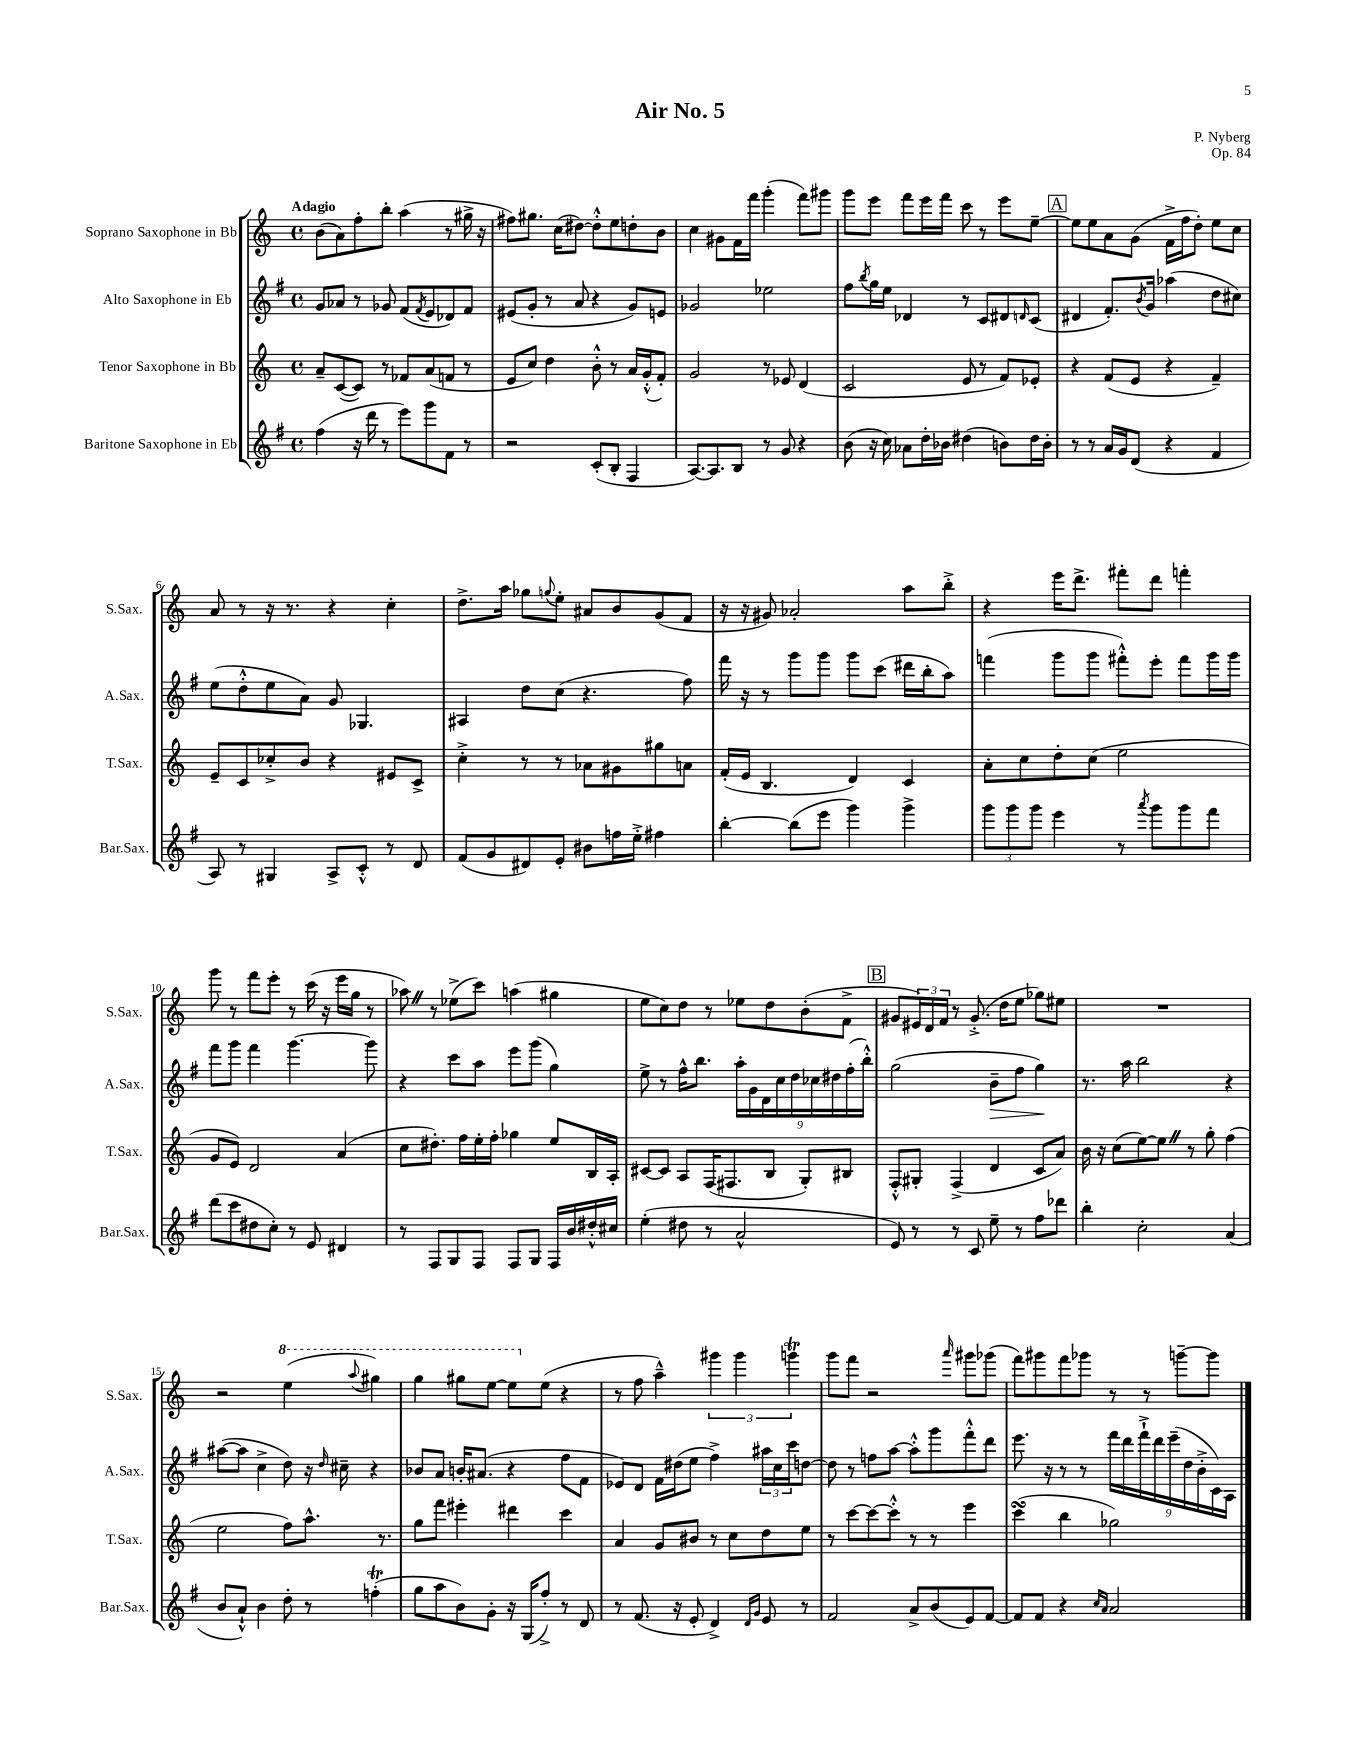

**kern	**kern	**kern	**kern
*staff4	*staff3	*staff2	*staff1
*clefG2	*clefG2	*clefG2	*clefG2
*k[f#]	*k[]	*k[f#]	*k[]
*M4/4	*M4/4	*M4/4	*M4/4
*met(c)	*met(c)	*met(c)	*met(c)
(4ff#	8a~	8g	(8b
.	([8c	8a-	8a)
16r	8c])	8r	8ff'
16ddd	.	.	.
8r	8r	8g-	8bb'
8eee)	8f-	(8f#	(4aa
.	.	8qf#	.
8ggg	(8a	8e	.
8f#	8f	8d-)	8r
8r	8r	8f#	16gg#^
.	.	.	16r
=	=	=	=
2r	8e	(8e#	8ff#)
.	8cc)	8g'	8.gg#
.	4dd	8r	.
.	.	.	(16cc
.	.	8a	[8dd#)
(8c'	8b'^^	4r	8dd#'^^]
8B'	8r	.	8ee
4F#	16a	8g)	8dd'
.	(16g'^^	.	.
.	8f')	8e	8b
=	=	=	=
[8.A)	2g	2g-	4cc
8.A]	.	.	.
.	.	.	8g#
8B	.	.	16f
.	.	.	16fff
8r	8r	2ee-	(4ggg'
8g	8e-	.	.
4r	(4d	.	8fff)
.	.	.	8ggg#
=	=	=	=
(8b	2c	8ff#	8ggg
.	.	8qbb	.
16r	.	16gg	8eee
16cc)	.	16ee	.
8a-	.	4d-	8fff
16dd'	.	.	16eee
16b-	.	.	16fff
(4dd#	8e	8r	8ccc
.	8r	8c	8r
8b)	8f)	8d#	8eee
.	.	16qqd	.
16dd#	8e-'	(8c	[8ee~
16b'	.	.	.
=	=	=	=
8r	4r	4d#	8ee]
8r	.	.	8ee
16a	(8f	8.f#')	8a
16g	.	.	.
(8d	8e	.	(8g
.	.	8qb	.
.	.	16g	.
4r	4r	(4aa-	16f^
.	.	.	16ff
.	.	.	8dd')
4f#	4f~)	8dd	8ee
.	.	8cc#)	8cc
=	=	=	=
8A)	8e~	(8ee	8a
8r	8c	8dd'^^	8r
4G#	8cc-'^	8ee	16r
.	.	.	8.r
.	8b	8a)	.
8A^	4r	8g	4r
8c'^^	.	4.G-	.
8r	8e#	.	4cc'
8d	8c^	.	.
=	=	=	=
(8f#	4cc'^	4A#	8.dd^
8g	.	.	.
.	.	.	16aa
8d#)	8r	8dd	8gg-
.	.	.	8qqgg
8e'	8r	(8cc	8ee'
8b#	8a-	4.r	8a#
16ff	8g#	.	8b
16ee'^	.	.	.
4ff#	8gg#	.	(8g
.	8a	8ff#)	8f
=	=	=	=
[4bb'	(16f'	16fff#	16r
.	16e	16r	16r
.	4.B	8r	8g#)
(8bb]	.	8ggg	2a-'
8eee	.	8ggg	.
4ggg)	4d)	8ggg	.
.	.	(8ccc	.
4ggg^	4c	16ddd#	8aa
.	.	16bb'	.
.	.	8aa)	8bb'^
=	=	=	=
12ggg	8a'	(4fff	4r
12ggg	.	.	.
.	8cc	.	.
12ggg	.	.	.
4eee	8dd'	8ggg	16eee
.	.	.	8.ddd^
.	(8cc	8ggg	.
8r	2ee	8fff#'^^)	8fff#'
8qaaa	.	.	.
8ggg	.	8eee'	8ddd
8ggg	.	8fff#	4fff'
8fff#	.	16ggg	.
.	.	16ggg	.
=	=	=	=
(8ddd	8g	8fff#	8ggg
8ccc	8e)	8ggg	8r
8dd#	2d	4fff#	8fff
8cc')	.	.	8eee'
8r	.	[4.ggg	8r
8e	.	.	(16ccc
.	.	.	16r
4d#	(4a	.	16eee
.	.	.	16gg
.	.	8ggg]	8r
=	=	=	=
8r	8cc	4r	8aa-)
8F#	8.dd#')	.	8r
8G	.	8ccc	(8ee-^
.	16ff	.	.
8F#	16ee'	8aa	8ccc)
.	16ff'	.	.
8F#	4gg-	8eee	(4aa
8G	.	(8ggg	.
16F#	8ee	4gg)	4gg#
16b	.	.	.
16dd#'^^	16B	.	.
16cc#	16A'	.	.
=	=	=	=
(4ee'	[8c#	8ee^	8ee
.	8c#]	8r	8cc)
8dd#	8A	16ff#^^	8dd
.	.	8.bb	.
8r	(16F	.	8r
.	8.F#	.	.
2a^^	.	18aa'	8ee-
.	.	18g	.
.	.	18d	.
.	8B	.	8dd
.	.	18cc	.
.	.	18dd	.
.	8G')	.	(8b'
.	.	18cc-	.
.	.	18dd#	.
.	8B#	.	8f^
.	.	(18ff#'	.
.	.	18bb'^^)	.
=	=	=	=
8e)	8F'^^	(2gg	8g#
8r	8G#'	.	24e#)
.	.	.	24d
.	.	.	24f
8r	(4F^	.	8r
8c	.	.	(8.g#'^
8ee~	4d	8b~	.
.	.	.	16dd
8r	.	8ff#	8ee
8ff#	8c	4gg)	8gg-)
8ddd-	8a)	.	8ee#
=	=	=	=
4bb'	16b	8.r	1r
.	16r	.	.
.	(8cc	.	.
.	.	16aa	.
2cc'	[8ee)	2bb	.
.	8ee]	.	.
.	8r	.	.
.	8gg'	.	.
(4a	(4ff	4r	.
=	=	=	=
8b	2ee	([8aa#	2r
8a`^^)	.	8aa#]	.
4b	.	4cc^	.
8dd'	8ff)	8dd)	(4eee
8r	8.aa^^	16r	.
.	.	16qqdd	.
.	.	16cc#~	.
.	.	.	8qqaaa
(4ff'	.	4r	4ggg#)
.	8.r	.	.
=	=	=	=
8gg	8gg	8b-	4ggg
8aa	8fff	8a	.
8b)	4eee#'	16b'	8ggg#
.	.	(8.a#	.
8g'	.	.	[8eee
16r	4ddd#	4r	8eee]
(16G	.	.	.
8ff#'^)	.	.	(8ee
8r	4ccc	8ff#	4r
8d	.	8f#	.
=	=	=	=
8r	4a	8e-)	8r
(8.f#	.	8d	8ff
.	8g	16f#	4aa~^^)
16r	.	(16dd#	.
8e'	8b#	8ee	.
4d^)	8r	4ff#^)	6ggg#
.	8cc	.	.
.	.	.	6ggg#
16qqd	.	.	.
16qqg	.	.	.
8e	8dd	24aa#	.
.	.	24cc	.
.	.	24ccc	6ggg
8r	8ee	[8dd	.
=	=	=	=
2f#	8r	8dd]	8ggg
.	[8ccc	8r	8fff
.	8ccc_	8ff	2r
.	8ccc'^^]	[8aa	.
8a^	8r	8aa'^^]	.
(8b	8r	8ggg	.
.	.	.	16qqaaa
8e)	4eee	8fff#'^^	8ggg#
[8f#	.	8ddd	(8ggg-
=	=	=	=
8f#]	(4ccc	8.eee	8fff)
8f#	.	.	8ggg#
.	.	16r	.
4r	4bb	8r	8fff
.	.	8r	8ggg-
16qqcc	.	.	.
16qqa	.	.	.
2a	2gg-)	18fff#	8r
.	.	18ddd	.
.	.	18fff#`^	.
.	.	.	8r
.	.	18ddd	.
.	.	(18eee~	.
.	.	.	[8ggg~
.	.	18dd	.
.	.	18b'^	.
.	.	.	8ggg]
.	.	18c)	.
.	.	18A	.
==	==	==	==
*-	*-	*-	*-
